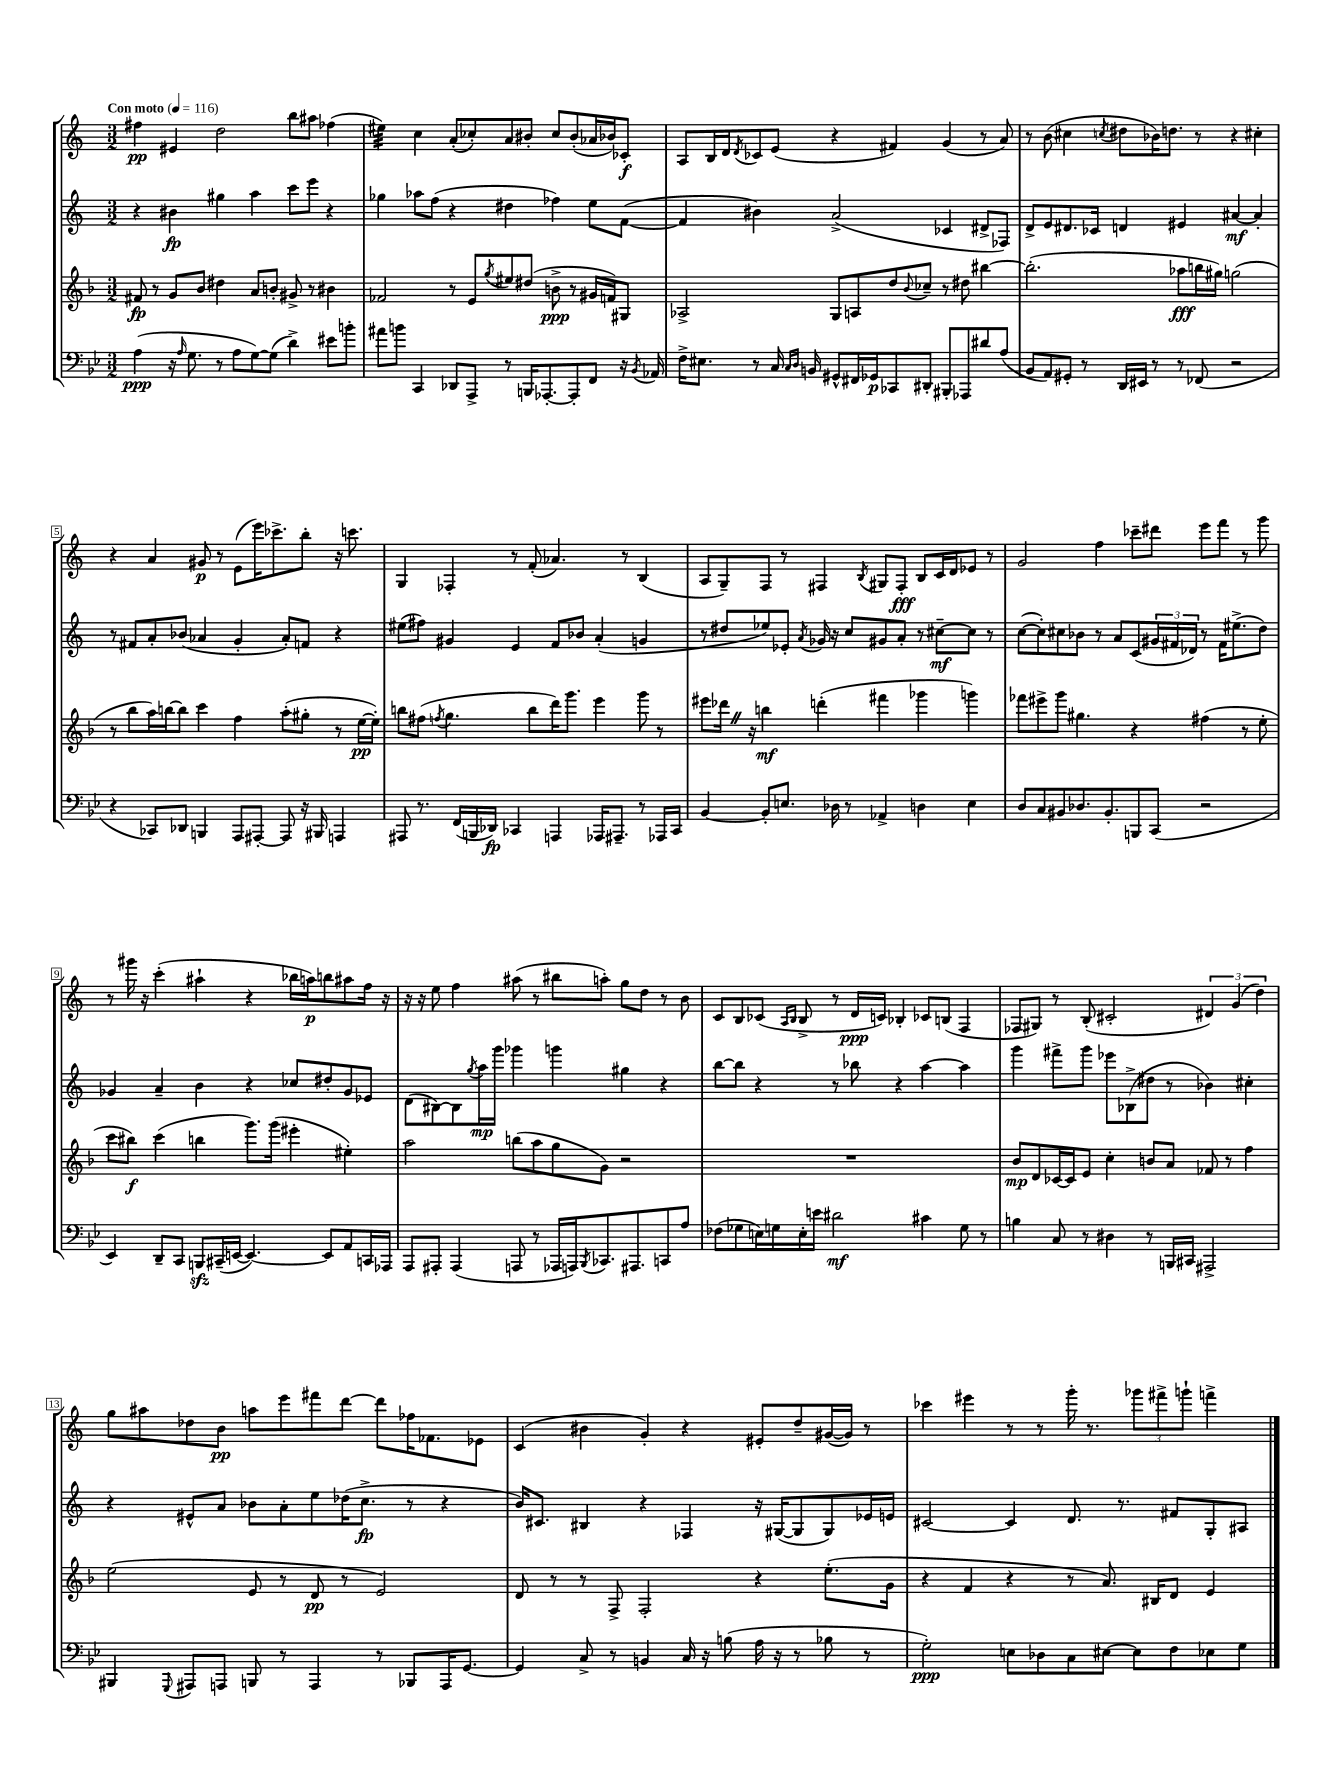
<<
\new StaffGroup <<
\new Staff = "s0" {
    \clef treble \key c \major \numericTimeSignature \time 3/2 \tempo "Con moto" 4 = 116
    fis''4\pp eis'4 d''2 b''8 ais''8 fes''4( |
    eis''4:32) c''4 a'8-.( ces''8-.) a'8 bis'8-. ces''8 bis'8-.( aes'16 bes'16) ces'8-.\f |
    a8 b16 d'16 \acciaccatura { d'8 } ces'8 e'8( r4 fis'4) g'4( r8 a'8) |
    r8 b'8( cis''4 \acciaccatura { c''8 } dis''8 bes'16) d''8. r8 r4 cis''4-. |
    r4 a'4 gis'8\p r8 e'8( e'''16) ces'''8.-> b''8-. r16 c'''8. |
    g4 fes4-. r8 f'8-.( aes'4.) r8 b4( |
    a8 g8--) f8 r8 fis4 \acciaccatura { b8 } gis8 fis8-.\fff b8 c'16 d'16 ees'8 r8 |
    g'2 f''4 ces'''8-- dis'''8 e'''8 f'''8 r8 g'''8 |
    r8 gis'''16 r16 c'''4-.( ais''4-! r4 bes''16 a''16\p) b''8 ais''8 f''16 r16 |
    r16 r16 e''8 f''4 ais''8( r8 bis''8 a''8-.) g''8 d''8 r8 b'8 |
    c'8 b8 ces'8( \grace { a16 b16 } b8-> r8 d'16\ppp c'16) bes4-. ces'8 b8( f4 |
    fes8 gis8) r8 b8-.( cis'2-. \tuplet 3/2 { dis'4) g'4( d''4) } |
    g''8 ais''8 des''8 b'8\pp a''8 e'''8 fis'''8 d'''8~ d'''8 fes''16 fes'8. ees'8 |
    c'4( bis'4 g'4-.) r4 eis'8-. d''8-- gis'16~( gis'16) r8 |
    ces'''4 eis'''4 r8 r8 g'''16-. r8. \tuplet 3/2 { ges'''8 fis'''8-> g'''8-! } f'''4-> \bar "|." |
}
\new Staff = "s1" {
    \clef treble \key c \major \numericTimeSignature \time 3/2
    r4 bis'4\fp gis''4 a''4 c'''8 e'''8 r4 |
    ges''4 aes''8 f''8( r4 dis''4 fes''4) e''8 f'8~( |
    f'4 bis'4) a'2->( ces'4 dis'8-> fes8) |
    d'8-> e'8 dis'8. ces'16 d'4 eis'4 ais'4~\mf ais'4-. |
    r8 fis'8 a'8-. bes'8( aes'4 g'4-. aes'8-.) f'8 r4 |
    eis''8( fis''8) gis'4 e'4 f'8 bes'8 a'4-.( g'4 |
    r8 dis''8 ees''8) ees'8-. \acciaccatura { a'8 } ges'16 r16 c''8 gis'8 a'8-. r8 cis''8~--\mf cis''8 r8 |
    c''8~( c''8-.) cis''8 bes'8 r8 a'8 c'8( \tuplet 3/2 { gis'16 fis'16 des'16) } r8 fis'16 eis''8.->( d''8) |
    ges'4 a'4-- b'4 r4 ces''8 dis''8-. ges'8 ees'8 |
    d'8( bis8~) bis8 \acciaccatura { g''8 } a''16\mp g'''16 ges'''4 g'''4 gis''4 r4 |
    b''8~ b''8 r4 r8 bes''8 r4 a''4~ a''4 |
    g'''4 fis'''8-> g'''8 ees'''8 bes8->( dis''8 r8 bes'4) cis''4-. |
    r4 eis'8-^ a'8 bes'8 a'8-. e''8 des''16( c''8.->\fp r8 r4 |
    b'16) cis'8. bis4 r4 fes4 r16 gis16~( gis8 gis8) ees'16 e'16 |
    cis'2~ cis'4 d'8. r8. fis'8 g8-. ais8 \bar "|." |
}
\new Staff = "s2" {
    \clef treble \key f \major \numericTimeSignature \time 3/2
    fis'8\fp r8 g'8 bes'8 dis''4 a'8 b'8-. gis'8-> r8 bis'4 |
    fes'2 r8 e'8 \acciaccatura { g''8 } eis''8 dis''8( b'8->\ppp r8 gis'16 f'16) gis8 |
    aes2-> g8 a8 d''8 \appoggiatura { bes'8 } ces''8-- r8 dis''8 bis''4~ |
    bis''2.-.( aes''8\fff b''16 gis''16) g''2( |
    r8 bes''8 a''16) b''16~ b''8 c'''4 f''4 a''8-.( gis''8-. r8 e''16~\pp e''16-.) |
    b''8 fis''8( \acciaccatura { f''8 } g''4. b''8 d'''16) g'''8. e'''4 g'''8 r8 |
    eis'''8 des'''16 \once \override BreathingSign.text = \markup { \musicglyph "scripts.caesura.straight" } \breathe r16 b''4\mf d'''4-.( fis'''4 ges'''4 g'''4) |
    fes'''8 eis'''8-> g'''8 gis''4. r4 fis''4( r8 e''8-. |
    c'''8 bis''8\f) c'''4( b''4 g'''8.) g'''16( eis'''4-. eis''4-.) |
    a''2 b''8( a''8 g''8 g'8) r2 |
    R1. |
    bes'8\mp d'8 ces'16~ ces'16 e'8 c''4-. b'8 a'8 fes'8 r8 f''4 |
    e''2( e'8 r8 d'8\pp r8 e'2) |
    d'8 r8 r8 f8-> f2-. r4 e''8.-.( g'16 |
    r4 f'4 r4 r8 a'8.) bis16 d'8 e'4 \bar "|." |
}
\new Staff = "s3" {
    \clef bass \key bes \major \numericTimeSignature \time 3/2
    a4\ppp( r16 \grace { a16 } g8. r8 a8 g8~) g8( d'4->) eis'8 b'8-. |
    ais'8 b'8 c,4 des,8 a,,8-> r8 b,,16 aes,,8.~-. aes,,8-. f,8 r16 \acciaccatura { bes,8 } aes,16 |
    f16-> eis8. r8 c16 \grace { c16 d16 } b,16 gis,8-^ fis,16 ges,16\p ces,8 dis,8-. bis,,8-. aes,,8 dis'8 a8( |
    bes,8 a,8) gis,8-. r8 d,16 eis,16 r8 r8 fes,8( r2 |
    r4 ces,8) des,8 b,,4 a,,8 ais,,8~-. ais,,8 r16 bis,,16 a,,4 |
    ais,,8 r8. f,16( b,,16 des,16\fp) ces,4 a,,4 aes,,16 ais,,8.-- r8 aes,,16 ces,16 |
    bes,4~ bes,8-. e8. des16 r8 aes,4-> d4 e4 |
    d8 c8 bis,8 des8. bis,8.-. b,,8 c,8( r2 |
    ees,4) d,8-- c,8 b,,8\sfz cis,16--( e,16~ e,4.~) e,8 a,8 c,16 aes,,16 |
    a,,8 ais,,8-. ais,,4( a,,8 r8 aes,,16 a,,16) \acciaccatura { bes,,8 } ces,8. ais,,8. c,8 a8 |
    fes8( ges8 e16) g16 e16-. e'16 dis'2\mf cis'4 g8 r8 |
    b4 c8 r8 dis4 r8 b,,16 cis,16 ais,,2-> |
    bis,,4 \appoggiatura { g,,8 } ais,,8 a,,8 b,,8 r8 a,,4 r8 bes,,8 a,,16 g,8.~ |
    g,4 c8-> r8 b,4 c16 r16 b8( a16 r16 r8 bes8 r8 |
    g2-.\ppp) e8 des8 c8 eis8~ eis8 f8 ees8 g8 \bar "|." |
}
>>
>>
\layout { \context { \Score \override BarNumber.stencil = #(make-stencil-boxer 0.1 0.3 ly:text-interface::print) } }
